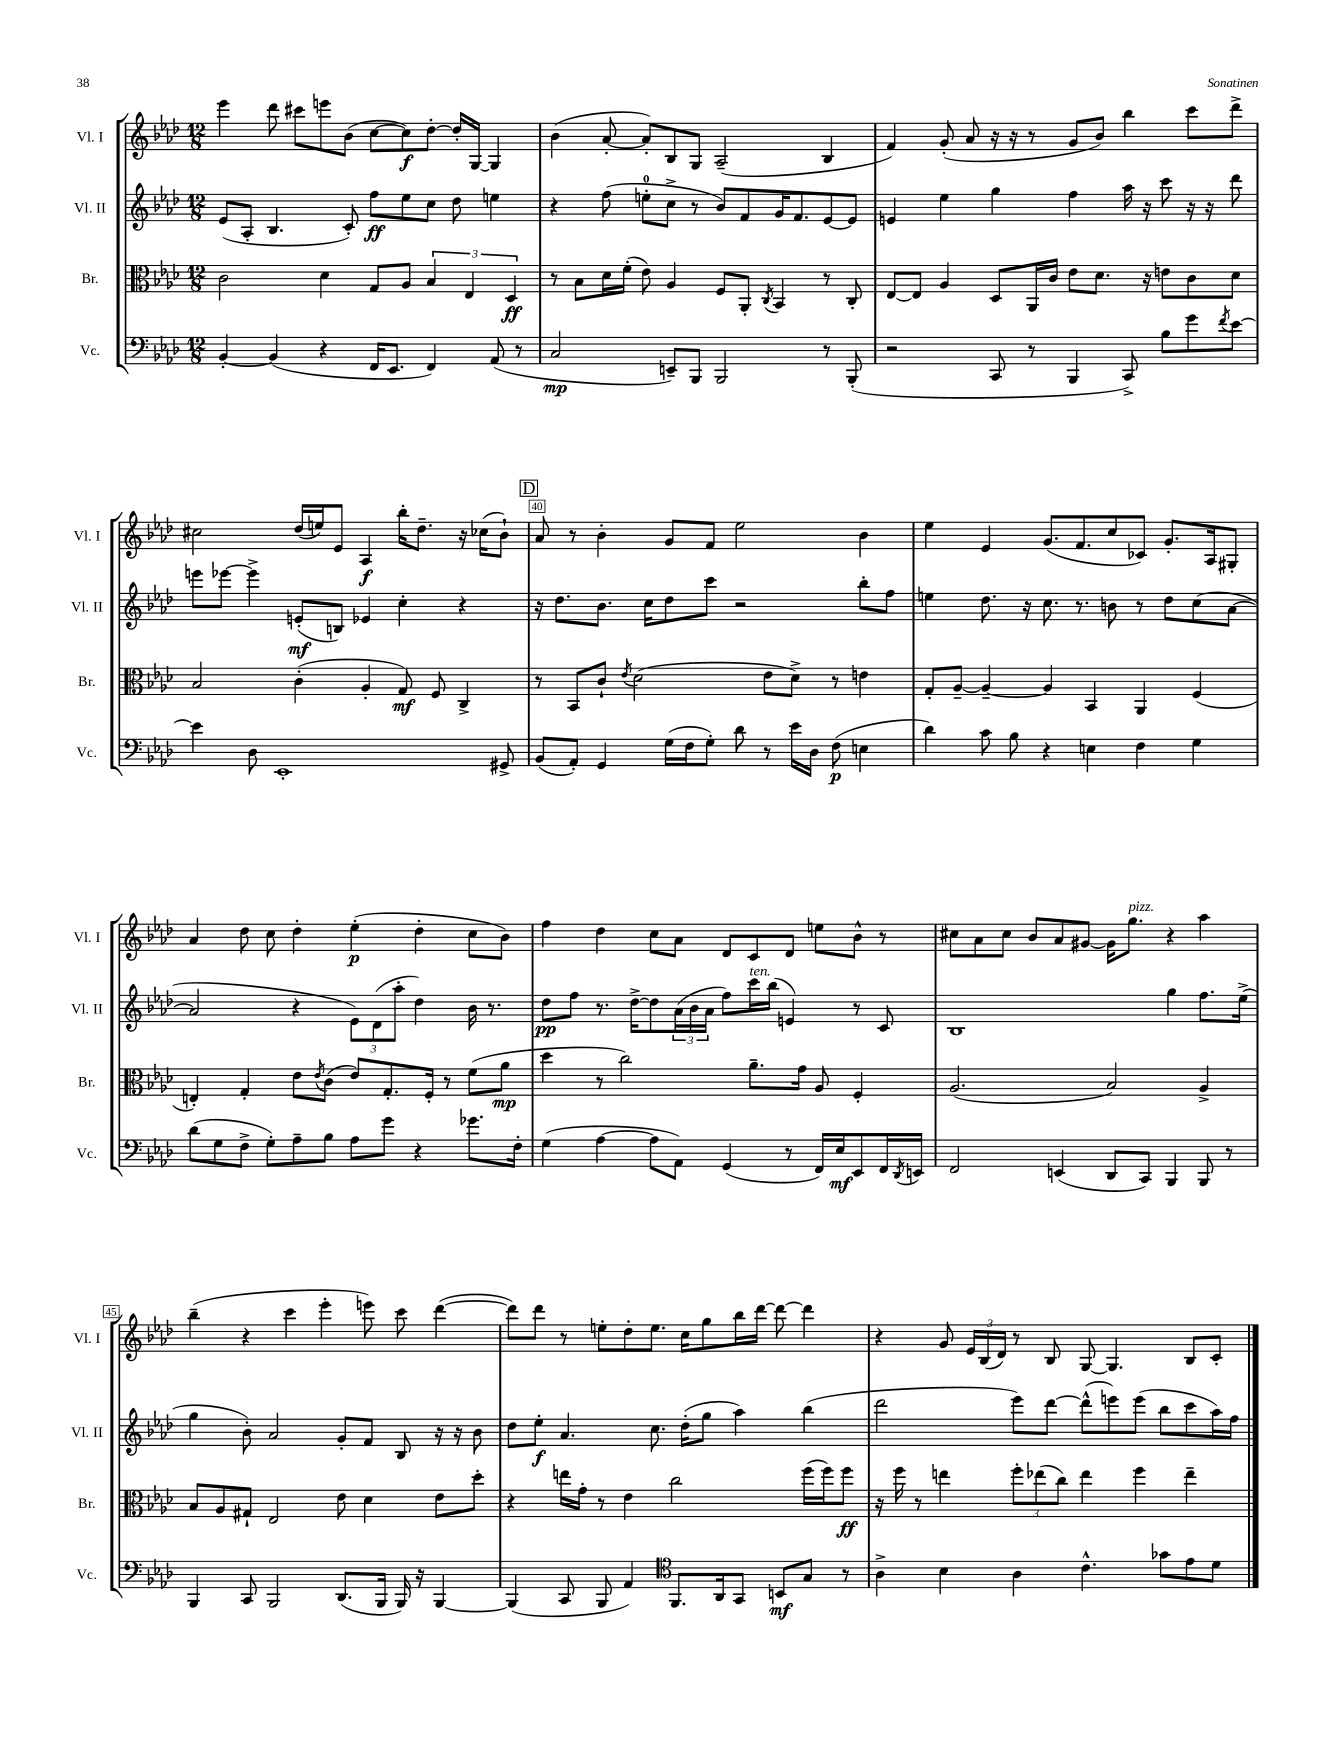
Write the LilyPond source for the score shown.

<<
\new StaffGroup <<
\new Staff = "s0" \with { instrumentName = "Vl. I" shortInstrumentName = "Vl. I" } {
    \clef treble \key aes \major \numericTimeSignature \time 12/8
    ees'''4 des'''8 cis'''8 e'''8 bes'8( c''8~ c''8\f) des''8~-. des''16-. g16~ g4 |
    bes'4( aes'8~-. aes'8-.) bes8 g8 aes2--( bes4 |
    f'4) g'8-.( aes'8 r16 r16 r8 g'8 bes'8) bes''4 c'''8 des'''8-> |
    cis''2 des''16( e''16) ees'8 aes4\f bes''16-. des''8.-- r16 ces''16( bes'8-!) |
    \mark \markup { \box "D" } aes'8 r8 bes'4-. g'8 f'8 ees''2 bes'4 |
    ees''4 ees'4 g'8.( f'8. c''8 ces'8) g'8.-. aes16 gis8-. |
    aes'4 des''8 c''8 des''4-. ees''4-.\p( des''4-. c''8 bes'8) |
    f''4 des''4 c''8 aes'8 des'8 c'8 des'8 e''8 bes'8-^ r8 |
    cis''8 aes'8 cis''8 bes'8 aes'8 gis'8~ gis'16 g''8.^\markup { \italic "pizz." } r4 aes''4 |
    bes''4--( r4 c'''4 ees'''4-. e'''8) c'''8 des'''4~( |
    des'''8) des'''8 r8 e''8-. des''8-. e''8. c''16 g''8 bes''16 des'''16~ des'''8~ des'''4 |
    r4 g'8 \tuplet 3/2 { ees'16 bes16( des'16) } r8 bes8 g8~ g4. bes8 c'8-. \bar "|." |
}
\new Staff = "s1" \with { instrumentName = "Vl. II" shortInstrumentName = "Vl. II" } {
    \clef treble \key aes \major \numericTimeSignature \time 12/8
    ees'8( aes8-. bes4. c'8-.) f''8\ff ees''8 c''8 des''8 e''4 |
    r4 f''8( e''8-0-. c''8-> r8 bes'8) f'8 g'16 f'8. ees'8~ ees'8 |
    e'4 ees''4 g''4 f''4 aes''16 r16 c'''8 r16 r16 des'''8 |
    e'''8 ees'''8~ ees'''4-> e'8-.\mf( b8) ees'4 c''4-. r4 |
    \mark \markup { \box "D" } r16 des''8. bes'8. c''16 des''8 c'''8 r2 bes''8-. f''8 |
    e''4 des''8. r16 c''8. r8. b'8 r8 des''8 c''8( aes'8~ |
    aes'2 r4 \tuplet 3/2 { ees'8) des'8( aes''8-. } des''4) bes'16 r8. |
    des''8\pp f''8 r8. des''16~-> des''8 \tuplet 3/2 { aes'16( bes'16 aes'16 } f''8) c'''16^\markup { \italic "ten." } bes''16( e'4) r8 c'8 |
    bes1 g''4 f''8. ees''16->( |
    g''4 bes'8-.) aes'2 g'8-. f'8 bes8 r16 r16 bes'8 |
    des''8 ees''8-.\f aes'4. c''8. des''16-.( g''8 aes''4) bes''4( |
    des'''2 ees'''8) des'''8~ des'''8-^( e'''8) e'''8( bes''8 c'''8 aes''16) f''16 \bar "|." |
}
\new Staff = "s2" \with { instrumentName = "Br." shortInstrumentName = "Br." } {
    \clef alto \key aes \major \numericTimeSignature \time 12/8
    c'2 des'4 g8 aes8 \tuplet 3/2 { bes4 ees4 des4\ff } |
    r8 bes8 des'16 f'16-.( ees'8) aes4 f8 aes,8-. \acciaccatura { c8 } bes,4 r8 c8-. |
    ees8~ ees8 aes4 des8 aes,16 c'16 ees'8 des'8. r16 e'8 c'8 des'8 |
    bes2 c'4-.( aes4-. g8\mf) f8 c4-> |
    \mark \markup { \box "D" } r8 bes,8 c'8-! \acciaccatura { ees'8 } des'2( ees'8 des'8->) r8 e'4 |
    g8-. aes8~-- aes4~-- aes4 bes,4 aes,4 f4( |
    e4-.) g4-. ees'8 \acciaccatura { ees'8 } c'8( ees'8) g8.-. f16-. r8 f'8( aes'8\mp |
    des''4 r8 c''2) aes'8.-- g'16 aes8 f4-. |
    aes2.( bes2) aes4-> |
    bes8 aes8 gis8-! ees2 ees'8 des'4 ees'8 des''8-. |
    r4 e''16 g'16-. r8 ees'4 c''2 f''16( f''16) f''8\ff |
    r16 f''16 r8 e''4 \tuplet 3/2 { f''8-. ees''8( c''8) } ees''4 f''4 ees''4-- \bar "|." |
}
\new Staff = "s3" \with { instrumentName = "Vc." shortInstrumentName = "Vc." } {
    \clef bass \key aes \major \numericTimeSignature \time 12/8
    bes,4~-. bes,4( r4 f,16 ees,8. f,4) aes,8( r8 |
    c2\mp e,8--) bes,,8 bes,,2 r8 bes,,8-.( |
    r2 c,8 r8 bes,,4 c,8->) bes8 g'8 \acciaccatura { f'8 } ees'8~ |
    ees'4 des8 ees,1-. gis,8-> |
    \mark \markup { \box "D" } bes,8( aes,8-.) g,4 g16( f16 g8-.) des'8 r8 ees'16 des16 f8\p( e4 |
    des'4) c'8 bes8 r4 e4 f4 g4 |
    des'8( g8 f8-> g8-.) aes8-- bes8 aes8 g'8 r4 ges'8. f16-. |
    g4( aes4~ aes8 aes,8) g,4( r8 f,16) ees16\mf ees,8 f,16 \acciaccatura { des,8 } e,16 |
    f,2 e,4( des,8 c,8) bes,,4 bes,,8 r8 |
    bes,,4 c,8 bes,,2 des,8.( bes,,16 bes,,16) r16 bes,,4~ |
    bes,,4( c,8 bes,,8 aes,4) \clef tenor f,8. aes,16 g,8 b,8\mf g8 r8 |
    aes4-> bes4 aes4 c'4.-^ ges'8 ees'8 des'8 \bar "|." |
}
>>
>>
\layout { \context { \Score currentBarNumber = #36 \override BarNumber.break-visibility = ##(#f #t #t) barNumberVisibility = #(every-nth-bar-number-visible 5) \override BarNumber.stencil = #(make-stencil-boxer 0.1 0.3 ly:text-interface::print) } }
